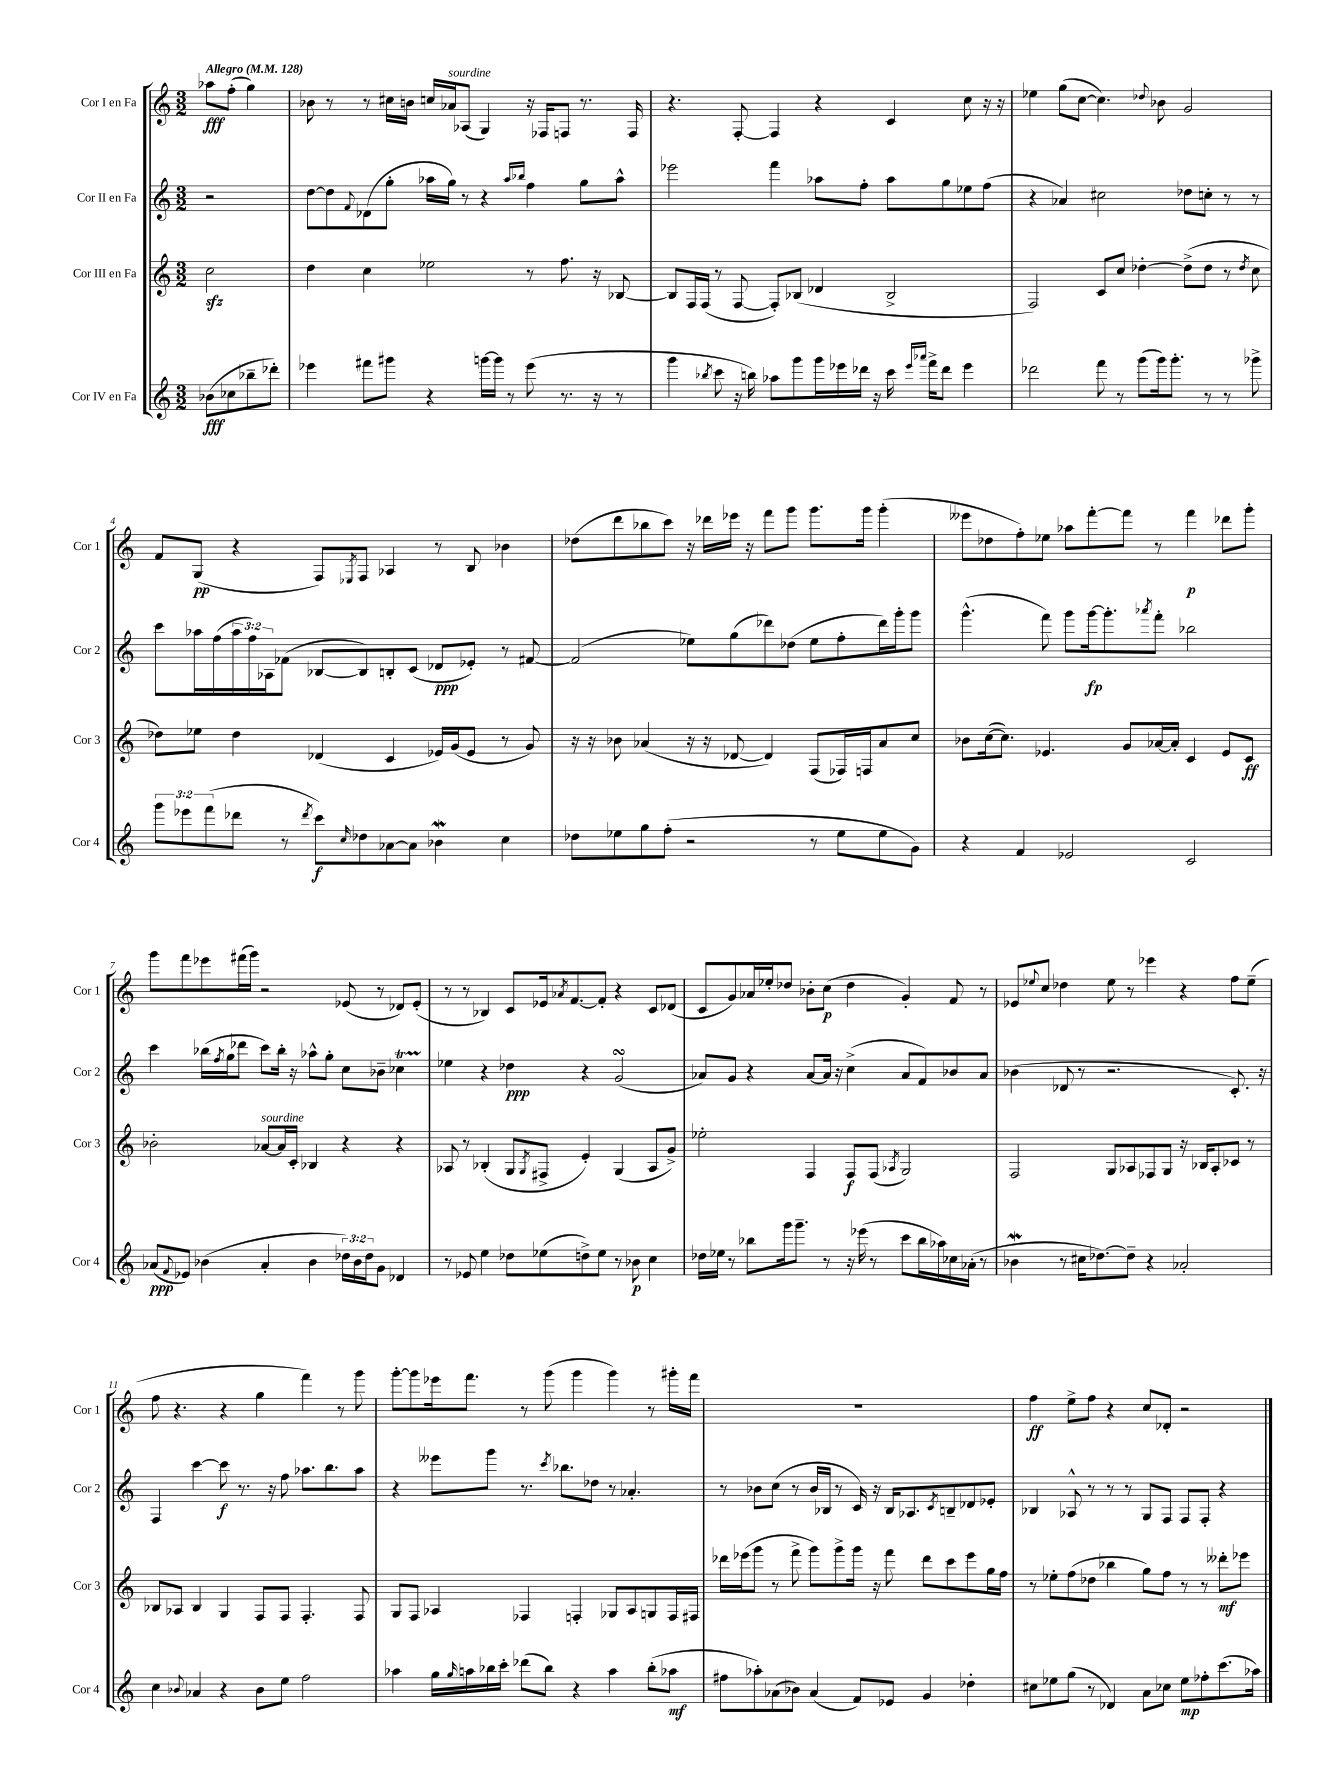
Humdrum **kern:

**kern	**kern	**kern	**kern
*staff4	*staff3	*staff2	*staff1
*clefG2	*clefG2	*clefG2	*clefG2
*k[]	*k[]	*k[]	*k[]
*M3/2	*M3/2	*M3/2	*M3/2
*MM128	*MM128	*MM128	*MM128
(8b-	2cc	2r	8aa-
8cc-	.	.	(8ff'
8bb-~	.	.	4gg)
8ddd-')	.	.	.
=	=	=	=
4eee-	4dd	[8dd	8b-
.	.	8dd]	8r
.	.	8qqf	.
8fff#	4cc	(8d-	8r
8ggg#	.	8gg'	16cc#
.	.	.	16b
4r	2ee-	16aa-	16cc
.	.	16gg)	16a-
.	.	8r	(8A-
[16ggg	.	4r	4G)
16ggg]	.	.	.
8r	.	.	.
.	.	16qqaa-	.
.	.	16qqbb-	.
(8eee-	8r	4ff	16r
.	.	.	16F-
8.r	8.ff	.	8F
.	.	8gg	8.r
16r	16r	.	.
8r	[8B-	8aa-^^	.
.	.	.	16F
=	=	=	=
4ggg	8B-]	2eee-	4.r
.	16F	.	.
.	(16F	.	.
8qbb-	.	.	.
8ccc	8r	.	.
16r	[8F	.	[8F'
16bb)	.	.	.
8aa-	8F'])	4fff	4F]
8ggg	(8B-	.	.
16ggg	4d-	8aa-	4r
16eee-	.	.	.
16ddd-	.	8ff'	.
16r	.	.	.
16ccc	2B-^	8aa-	4c
16qqeee-	.	.	.
16qqaaa-	.	.	.
16fff^	.	.	.
8ddd-	.	8gg	.
4eee-	.	8ee-	8cc
.	.	(8ff	16r
.	.	.	16r
=	=	=	=
2ddd-	2F)	4r	4ee-
.	.	4a-)	(8gg
.	.	.	[8cc
8fff	8c	2cc#	4.cc])
8r	8cc	.	.
(8ggg	[4dd-'	.	.
.	.	.	8qqdd-
16ggg)	.	.	8b-
8.ggg'	.	.	.
.	(8dd-^]	8dd-	2g
8r	8dd-	8cc'	.
8r	8r	8r	.
.	8qdd-	.	.
8ggg-^	8cc	8r	.
=	=	=	=
12ggg	8dd-)	8ccc	8f
12eee-	.	.	.
.	8ee-	16aa-	(8G
(12fff	.	.	.
.	.	(16ff	.
8ddd-	4dd-	24aa-	4r
.	.	24ff)	.
.	.	24A-	.
8r	.	(8f-	.
8qddd-	.	.	.
8ccc)	(4d-	[8B-	8F)
16qqcc	.	.	8qE-
8dd-	.	8B-])	8F
[8a-	4c	8B'	4A-
8a-]	.	(8c	.
4b-	16e-)	8d-	8r
.	(16g	.	.
.	8e-	8e-')	8B
4cc	8r	8r	4b-
.	8g)	[8f#	.
=	=	=	=
8dd-	16r	(2f#]	(8dd-
.	16r	.	.
8ee-	8b-	.	8ddd
8gg	(4a-	.	8bb-
(8ff'	.	.	8ccc)
2r	16r	8ee-)	16r
.	16r	.	16ddd-
.	[8d-	(8gg	16eee-
.	.	.	16r
.	4d-])	8ddd-)	8fff
.	.	(8dd-	8ggg
8r	(8F	8ee-	8.ggg
8ee-	16F-)	8ff'	.
.	16F	.	16ggg
8ee-	8a-	16ddd-)	(4ggg'
.	.	16ggg'	.
8g)	8cc	8ggg	.
=	=	=	=
4r	8b-	(4.ggg^^	8eee--
.	([16cc	.	8dd-
.	8.cc])	.	.
4f	.	.	8ff')
.	4.e-	8fff)	8ee-
2e-	.	8ggg	8aa-
.	.	[16ggg	[8fff'
.	.	8.ggg']	.
.	8g	.	8fff]
.	.	8qaaa-	.
.	[16a-	8fff'	8r
.	16a-']	.	.
2c	4c	2bb-	4fff
.	8e-	.	8ddd-
.	8c	.	8ggg'
=	=	=	=
(8a-	2b-'	4ccc	8ggg
8qqf	.	.	.
8e-)	.	.	8fff
(4b-	.	(16bb-	8eee-
.	.	8qff	.
.	.	16gg	.
.	.	8ddd-	(16fff#
.	.	.	16ggg)
4a-'	[8a-	8ccc)	2r
.	16a-]	16bb-'	.
.	16c'	16r	.
4b-	4B-	8aa-^^	.
.	.	8gg'	.
24dd-)	4r	8cc	(8e-
24b-	.	.	.
24dd-	.	.	.
8g	.	8b-~	8r
4d-	4r	4cc-	8d-)
.	.	.	(8e-'
=	=	=	=
8r	8A-	4ee-	8r
8e-	8r	.	8r
4ee	(4B-'	4r	4B-)
8dd-	8G	4dd-	8c
.	8qG	.	.
(8ee-	8F#^	.	16e-
.	.	.	8qa-
.	.	.	[8.f
8dd^)	4e')	4r	.
8ee-	.	.	8f']
8r	(4G	(2g	4r
8b-	.	.	.
4cc	8A-	.	8c
.	8g^)	.	(8d-
=	=	=	=
16dd-	2ee-'	8a-)	8c
16ee-	.	.	.
8r	.	8g	8g)
8bb-	.	4r	16a-
.	.	.	16ee-'
16ggg	.	.	8dd-
8.ggg~	.	.	.
.	4F	[8a-	8b-'
8r	.	16a-]	(8cc
.	.	16r	.
16r	8F	(4cc^	4dd-
(16eee-	.	.	.
8r	(8F	.	.
.	8qA-	.	.
8ccc	2G)	8a-	4g')
16bb-	.	8f)	.
16aa-)	.	.	.
16cc-	.	8b-	8f
(16a-'	.	.	.
8r	.	8a-	8r
=	=	=	=
4b-	2F	(4b-	8e-
.	.	.	8qqee-
.	.	.	8cc
8r	.	8d-	4dd-
16cc#	.	8r	.
[8.dd-)	.	.	.
.	8G	2.r	8ee-
8dd-~]	8A-	.	8r
4r	8F-	.	4eee-
.	8G	.	.
2a-'	16r	.	4r
.	16B-	.	.
.	8A-'	.	.
.	8c-	8.c')	8ff
.	8r	.	(8ee-~
.	.	16r	.
=	=	=	=
4cc	8B-	4F	8ff
.	8A-	.	4.r
8qqb-	.	.	.
4a-	4B-	[4ccc	.
4r	4G	8ccc]	4r
.	.	8.r	.
8b-	8F	.	4gg
.	.	16r	.
8ee	8F	8ff	.
2ff	4.F'	8.aa-	4fff)
.	.	8.bb	.
.	.	.	8r
.	8F	8aa-	8ggg
=	=	=	=
4aa-	8G	4r	[8ggg'
.	8F	.	8ggg]
16gg	4A-	8eee--	16eee-
16qqgg	.	.	.
16aa	.	.	8.fff
16bb-	.	8ggg	.
16ccc'	.	.	.
(8ddd-	4F-	8.r	8r
8bb-)	.	.	(8ggg
.	.	8qccc	.
.	.	8.bb-	.
4r	4F'	.	4ggg
.	.	8dd-	.
4aa	8G-	8r	4ggg)
.	8A-	4.a-'	.
(8bb-'	8G	.	8r
8aa-	16F	.	16ggg#'
.	16F#	.	16fff
=	=	=	=
8ff#	16ddd-	8r	1.r
.	(16eee-	.	.
8aa-')	8ggg	8b-	.
(8a-	8r	(8cc	.
8b-)	8fff^	8r	.
(4a-	8ggg)	16b-	.
.	.	16B-	.
.	8ggg^	8r	.
8f)	16ggg	16c)	.
.	16r	16r	.
8e-	8fff	16B-	.
.	.	8.A-	.
4g	8ddd-	.	.
.	.	8qc	.
.	8ccc	8B~	.
4dd-'	8eee-	8d-	.
.	16gg	8e-'	.
.	16ff	.	.
=	=	=	=
8cc#	8r	4B-	4ff
8ee-	8ee-'	.	.
(8gg	(8ff	8A-^^	8ee^
8r	8dd-	8r	8ff
4d-)	4bb-	8r	4r
.	.	8r	.
8a	8gg)	8G	8cc
8cc-	8ff	8F	8d-'
8ee-	8r	8F	2r
8ff-'	8r	8F'	.
(8.ccc	8ddd--'	4r	.
.	8eee-	.	.
16aa-)	.	.	.
==	==	==	==
*-	*-	*-	*-
